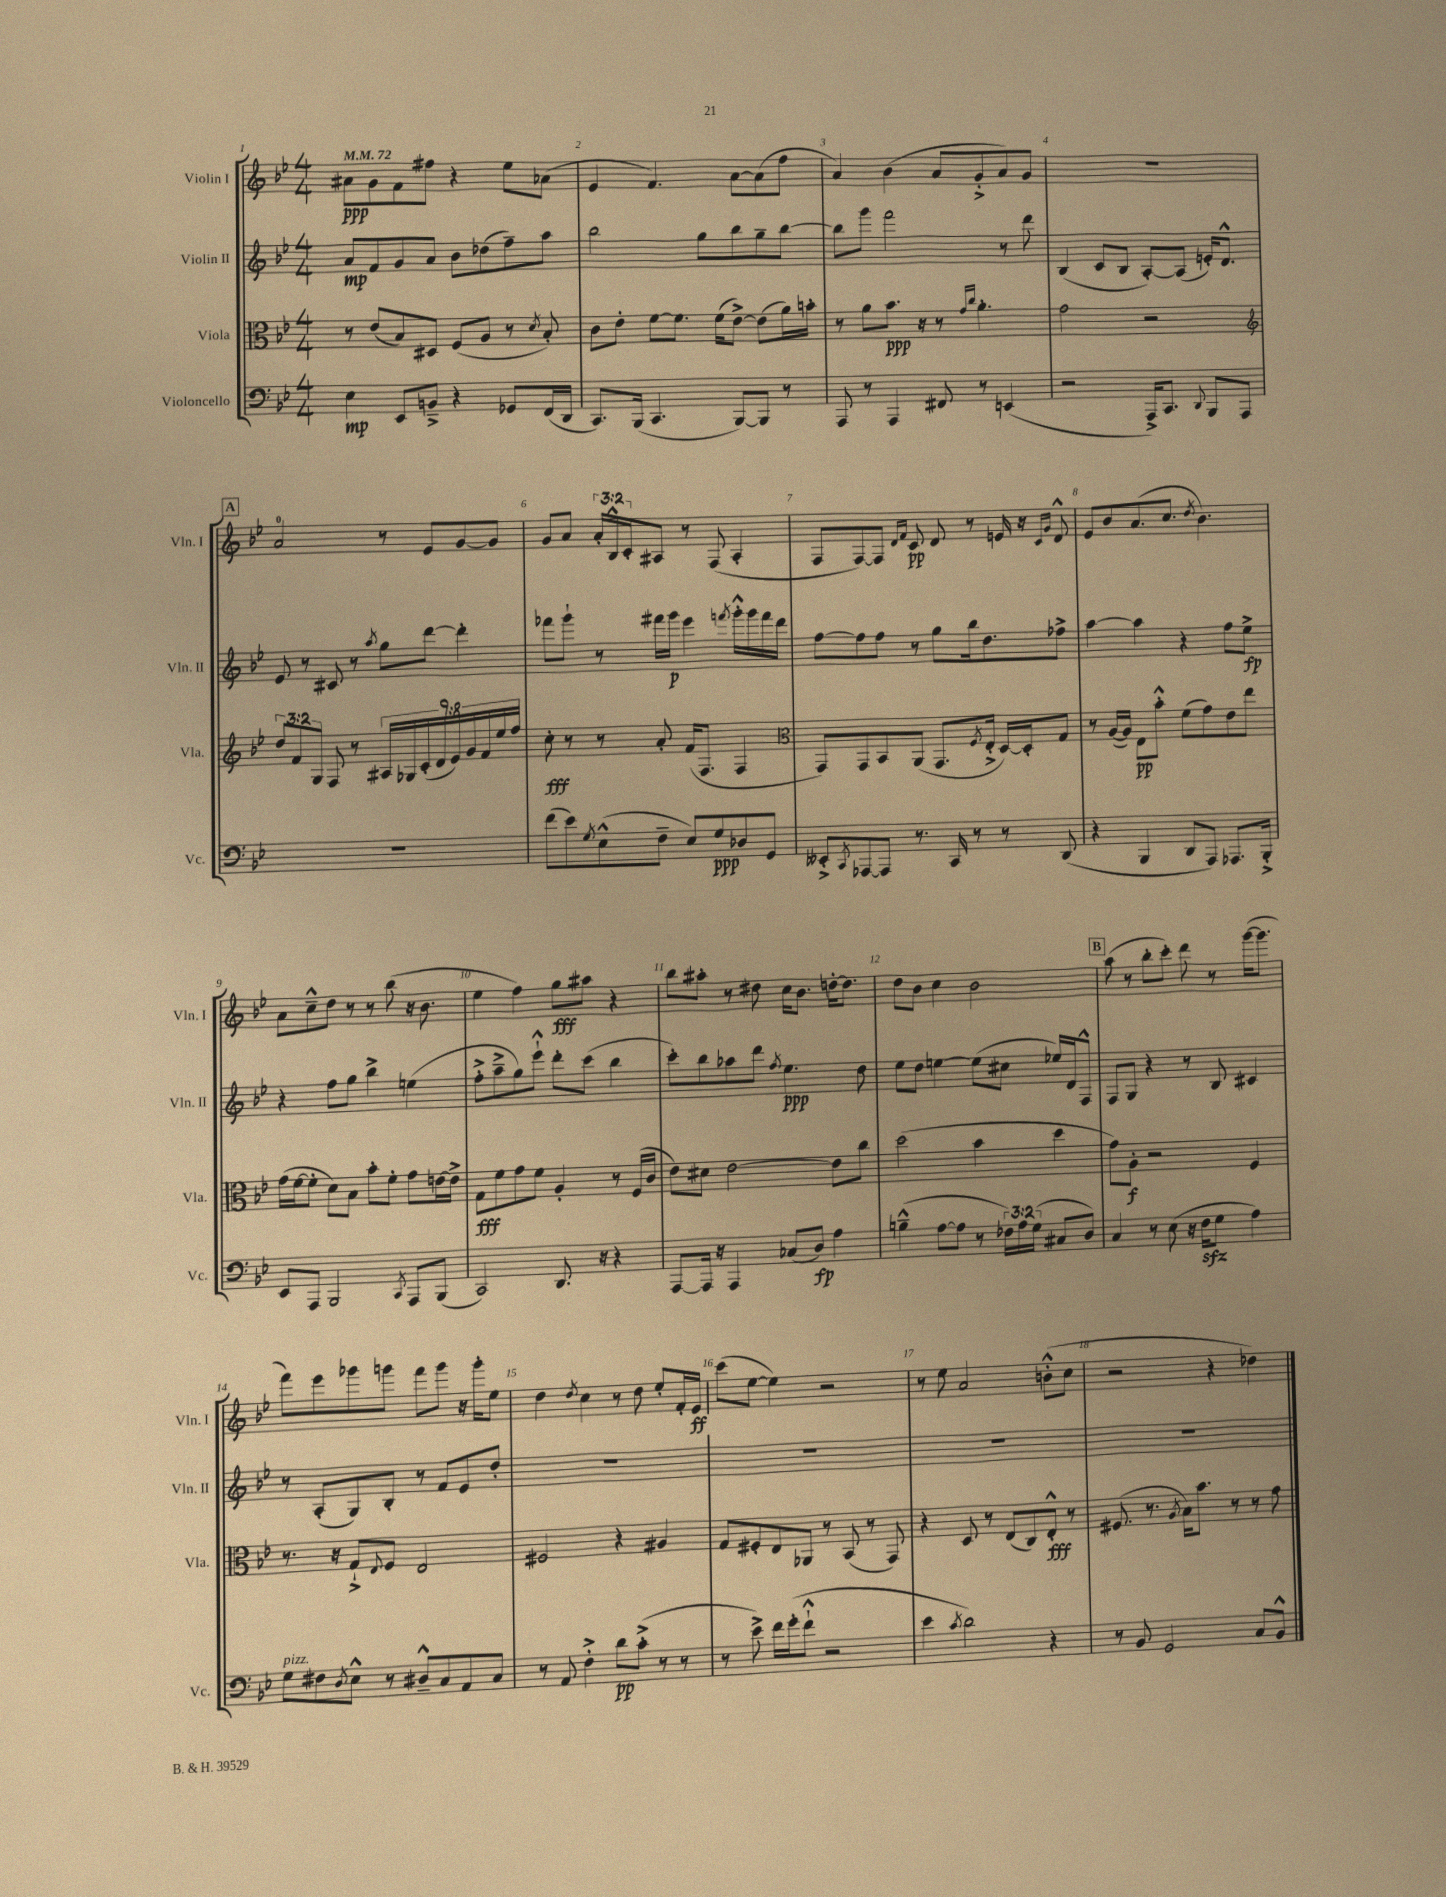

**kern	**dynam	**kern	**dynam	**kern	**dynam	**kern	**dynam
*part4	*part4	*part3	*part3	*part2	*part2	*part1	*part1
*staff4	*staff4	*staff3	*staff3	*staff2	*staff2	*staff1	*staff1
*I"Violoncello	*	*I"Viola	*	*I"Violin II	*	*I"Violin I	*
*I'Vc.	*	*I'Vla.	*	*I'Vln. II	*	*I'Vln. I	*
*clefF4	*	*clefC3	*	*clefG2	*	*clefG2	*
*k[b-e-]	*	*k[b-e-]	*	*k[b-e-]	*	*k[b-e-]	*
*M4/4	*	*M4/4	*	*M4/4	*	*M4/4	*
*MM72	*	*MM72	*	*MM72	*	*MM72	*
=1	=1	=1	=1	=1	=1	=1	=1
4E-\	mp	8r	.	8a/L	mp	8a#X\L	ppp
.	.	(8e-/L	.	8f/	.	8g\	.
8EE-/L	.	8B-/)	.	8g/	.	8f\	.
8BBn~^/J	.	8D#X/J	.	8a/J	.	8ff#X\J	.
4r	.	(8F/L	.	8b-\L	.	4r	.
.	.	8A/J	.	(8dd-X\	.	.	.
8GG-X/L	.	8r	.	8ff~\)	.	8ee-\L	.
.	.	8qd/	.	.	.	.	.
(16FF/L	.	8B-'/)	.	8aa\J	.	(8a-X\J	.
16DD/JJ	.	.	.	.	.	.	.
=2	=2	=2	=2	=2	=2	=2	=2
8.CC/L)	.	8c\L	.	2bb-\	.	4e-/	.
.	.	8e-'\J	.	.	.	.	.
(16BBB-/Jk	.	.	.	.	.	.	.
4.CC/	.	[8f\L	.	.	.	4.f/)	.
.	.	8.f\J]	.	.	.	.	.
.	.	.	.	8gg\L	.	.	.
.	.	(16f\KL	.	.	.	.	.
[8BBB-/L)	.	[8e-^\J)	.	8bb-\	.	[8a\L	.
8BBB-/J]	.	(8e-\L]	.	8gg~\	.	(8a\]	.
8r	.	16a\L)	.	[8bb-\J	.	8ff\J	.
.	.	16bn'\JJ	.	.	.	.	.
=3	=3	=3	=3	=3	=3	=3	=3
8AAA/	.	8r	.	8bb-\L]	.	4a/)	.
8r	.	8a\L	.	8ggg\J	.	.	.
4AAA/	.	8.b-\J	ppp	2fff\	.	(4b-\	.
.	.	16r	.	.	.	.	.
8FF#X/	.	8r	.	.	.	8a/L	.
.	.	16qqg/LL	.	.	.	.	.
.	.	16qqcc/JJ	.	.	.	.	.
8r	.	4.a'\	.	.	.	8g'^/	.
(4EEn/	.	.	.	8r	.	8a/)	.
.	.	.	.	8ddd\	.	8g/J	.
=4	=4	=4	=4	=4	=4	=4	=4
2r	.	2g\	.	(4B-/	.	1r	.
.	.	.	.	8c/L	.	.	.
.	.	.	.	8B-/J	.	.	.
16AAA^/KL)	.	2r	.	[8A'/L)	.	.	.
8.CC/J	.	.	.	.	.	.	.
.	.	.	.	(8A/J]	.	.	.
8qqDD/	.	.	.	.	.	.	.
8BBB-/L	.	.	.	16en'/KL)	.	.	.
.	.	.	.	8.d^^/J	.	.	.
8AAA/J	.	.	.	.	.	.	.
!!LO:LB:g=z
!!LO:REH:place=s1:t=A
=5	=5	=5	=5	=5	=5	=5	=5
*	*	*clefG2	*	*	*	*	*
1r	.	12dd/L	.	8e-/	.	2a/	.
.	.	12f/	.	.	.	.	.
.	.	.	.	8r	.	.	.
.	.	12G/J	.	.	.	.	.
.	.	8F/	.	8c#X/	.	.	.
.	.	8r	.	8r	.	.	.
.	.	.	.	8qaa/	.	.	.
.	.	18A#X/LL	.	8gg\L	.	8r	.
.	.	18G-X/	.	.	.	.	.
.	.	(18c'/	.	.	.	.	.
.	.	.	.	[8ddd\J	.	8e-/L	.
.	.	18d/	.	.	.	.	.
.	.	18e-/)	.	.	.	.	.
.	.	.	.	4ddd'\]	.	[8g/	.
.	.	18g/	.	.	.	.	.
.	.	18f/	.	.	.	.	.
.	.	.	.	.	.	8g/J]	.
.	.	18ee-/	.	.	.	.	.
.	.	18ff/JJ	.	.	.	.	.
=6	=6	=6	=6	=6	=6	=6	=6
(8f\L	.	8cc'\	fff	8fff-X\L	.	8g/L	.
8e-\)	.	8r	.	8ggg`\J	.	8a/J	.
8qG/	.	.	.	.	.	.	.
(8E-^^\	.	8r	.	8r	.	24a'/LL	.
.	.	.	.	.	.	24B-^^/	.
.	.	.	.	.	.	24c'/J	.
8F~\J	.	8a'/	.	16fff#X\LL	.	8A#X/J	.
.	.	.	.	16ggg\JJ	p	.	.
8E-/L)	.	(16f/KL	.	4eee-\	.	8r	.
.	.	8.F/J	.	.	.	.	.
8G/	ppp	.	.	.	.	(8F/	.
.	.	.	.	8qfffn/	.	.	.
8D-X/	.	4F/	.	16ggg'^^\LL	.	4A#'/	.
.	.	.	.	16ggg\	.	.	.
8GG/J	.	.	.	16fff\	.	.	.
.	.	.	.	16ddd\JJ	.	.	.
=7	=7	=7	=7	=7	=7	=7	=7
*	*	*clefC3	*	*	*	*	*
8EE--X'^/L	.	8GG/L)	.	[8ff\L	.	8F/L	.
8qCC/	.	.	.	.	.	.	.
[8AAA-X/	.	8GG/	.	8ff\]	.	[8F/)	.
8AAA-/J]	.	8BB-/	.	8ff\J	.	8F/J]	.
.	.	.	.	.	.	16qqd/LL	.
.	.	.	.	.	.	16qqf/JJ	.
8.r	.	(8AA/J	.	8r	.	8c/	pp
.	.	8.GG/L	.	8gg\L	.	8d/	.
16CC/	.	.	.	.	.	.	.
8r	.	.	.	16bb-\k	.	8r	.
.	.	8qF/	.	.	.	.	.
.	.	16E-'^/Jk	.	8.dd\	.	.	.
8r	.	[16D/LL)	.	.	.	16en/	.
.	.	16D'/J]	.	.	.	16r	.
.	.	.	.	.	.	16qqc/LL	.
.	.	.	.	.	.	16qqg/JJ	.
(8DD/	.	8G/J	.	8ff-X^\J	.	8d^^/	.
=8	=8	=8	=8	=8	=8	=8	=8
4r	.	8r	.	[4aa\	.	8e-/L	.
.	.	([16A/LL	.	.	.	8b-/	.
.	.	16A/JJ])	.	.	.	.	.
4BBB-/	.	8E-\L	pp	4aa\]	.	(8.a/	.
.	.	8b-'^^\J	.	.	.	.	.
.	.	.	.	.	.	8.cc/J	.
8DD/L	.	(8f\L	.	4r	.	.	.
.	.	.	.	.	.	8qdd/	.
8AAA/J)	.	8g\)	.	.	.	4.b-\)	.
8.AAA-X/L	.	8e-\	.	8ff\L	.	.	.
.	.	8ee-\J	.	8ee-^\J	fp	.	.
16BBB-'^/Jk	.	.	.	.	.	.	.
!!LO:LB:g=z
=9	=9	=9	=9	=9	=9	=9	=9
8EE-/L	.	(16g\LL	.	4r	.	8a\L	.
.	.	[16f\J	.	.	.	.	.
8AAA/J	.	8f'\J]	.	.	.	8cc~^^\	.
2BBB-/	.	8d\L)	.	8ff\L	.	8dd\J	.
.	.	8B-\J	.	8gg\J	.	8r	.
.	.	8b-'\L	.	4bb-^\	.	8r	.
.	.	8f'\J	.	.	.	(8bb-\	.
8qCC/	.	.	.	.	.	.	.
8AAA/L	.	8g\L	.	(4een\	.	16r	.
.	.	.	.	.	.	8.b-\	.
(8BBB-/J	.	[16en\L	.	.	.	.	.
.	.	16e^\JJ]	.	.	.	.	.
=10	=10	=10	=10	=10	=10	=10	=10
2CC/)	.	8G\L	fff	8ff'^\L	.	4ee-\	.
.	.	8f\	.	8aa~^\	.	.	.
.	.	8g\	.	8gg\)	.	4ff\)	.
.	.	8f\J	.	8eee-`^^\J	.	.	.
8.DD/	.	4A'/	.	8ddd'\L	.	8gg\L	fff
.	.	.	.	(8ccc\J	.	8aa#X\J	.
16r	.	.	.	.	.	.	.
4r	.	8r	.	4bb-\	.	4r	.
.	.	(16F/LL	.	.	.	.	.
.	.	16c/JJ	.	.	.	.	.
=11	=11	=11	=11	=11	=11	=11	=11
[8AAA/L	.	8e-\L)	.	8ccc'\L)	.	8bb-\L	.
16AAA/Jk]	.	8d#X\J	.	8bb-\	.	8aa#X'\J	.
16r	.	.	.	.	.	.	.
4AAA/	.	[2e-\	.	8aa-X\	.	8r	.
.	.	.	.	8ddd\J	.	8dd#X\	.
.	.	.	.	8qff/	.	.	.
(8C-X/L	.	.	.	4.ee-\	ppp	16cc\KL	.
.	.	.	.	.	.	8.b-\J	.
8D/J)	fp	.	.	.	.	.	.
4A\	.	8e-\L]	.	.	.	[16ddn'\KL	.
.	.	.	.	.	.	8.dd\J]	.
.	.	8cc\J	.	8dd\	.	.	.
=12	=12	=12	=12	=12	=12	=12	=12
(4Bn~^^\	.	(2dd\	.	8ee-\L	.	8dd\L	.
.	.	.	.	8dd\J	.	8b-\J	.
[8A\L	.	.	.	[4een\	.	4cc\	.
8A\J]	.	.	.	.	.	.	.
8r	.	4b-\	.	(8ee\L]	.	2b-\	.
24F-X\LL)	.	.	.	8cc#X\J	.	.	.
24A\	.	.	.	.	.	.	.
(24G\JJ	.	.	.	.	.	.	.
8C#X/L	.	4dd\	.	16ee-X/LL)	.	.	.
.	.	.	.	16d/J	.	.	.
8D/J)	.	.	.	8F^^/J	.	.	.
!!LO:REH:place=s1:t=B
=13	=13	=13	=13	=13	=13	=13	=13
4C/	.	8g\L)	.	8F/L	.	(8aa\	.
.	.	8A'\J	f	8G/J	.	8r	.
8r	.	2r	.	4r	.	8bb-'\L	.
(8E-\	.	.	.	.	.	8ccc'\J)	.
16r	.	.	.	8r	.	8ddd\	.
16Fzz\KL	.	.	.	.	.	.	.
8G\J	.	.	.	8B-/	.	8r	.
4A\)	.	4F/	.	4c#X/	.	([16ggg\KL	.
.	.	.	.	.	.	8.ggg\J]	.
!!LO:LB:g=z
=14	=14	=14	=14	=14	=14	=14	=14
!LO:TX:a:i:t=pizz.	!	!	!	!	!	!	!
8G\L	.	8.r	.	8r	.	8fff\L)	.
8F#X\	.	.	.	(8A'/L	.	8eee-\	.
.	.	16r	.	.	.	.	.
8qD/	.	.	.	.	.	.	.
8E-^^\J	.	8G`^/L	.	8G/)	.	8ggg-X\	.
.	.	8qqE-/	.	.	.	.	.
8r	.	8F/J	.	8B-'/J	.	8gggn\J	.
8D#X~^^/L	.	2E-/	.	8r	.	8fff\L	.
8C/	.	.	.	8f/L	.	8ggg\J	.
8AA/	.	.	.	8e-/	.	16r	.
.	.	.	.	.	.	16ggg'\KL	.
8C/J	.	.	.	8dd'/J	.	8ee-\J	.
=15	=15	=15	=15	=15	=15	=15	=15
8r	.	2F#X/	.	1r	.	4dd\	.
8AA/	.	.	.	.	.	.	.
.	.	.	.	.	.	8qdd/	.
4F'^\	.	.	.	.	.	4cc\	.
8d\L	pp	4r	.	.	.	8r	.
(8c'^\J	.	.	.	.	.	8dd\	.
8r	.	4A#X/	.	.	.	8ee-'/L	.
8r	.	.	.	.	.	16f'/L	.
.	.	.	.	.	.	16e-/JJ	ff
=16	=16	=16	=16	=16	=16	=16	=16
8r	.	8G/L	.	1r	.	(8ccc\L	.
8e-^\)	.	8F#X'/	.	.	.	[8ee-\J	.
16f\LL	.	8E-/	.	.	.	4ee-\])	.
(16g'\J	.	.	.	.	.	.	.
8f`^^\J	.	8AA-X/J	.	.	.	.	.
2r	.	8r	.	.	.	2r	.
.	.	(8BB-/	.	.	.	.	.
.	.	8r	.	.	.	.	.
.	.	8GG/)	.	.	.	.	.
=17	=17	=17	=17	=17	=17	=17	=17
4e-\	.	4r	.	1r	.	8r	.
.	.	.	.	.	.	8ee-\	.
8qc/	.	.	.	.	.	.	.
2d\)	.	8D/	.	.	.	2a/	.
.	.	8r	.	.	.	.	.
.	.	(8E-/L	.	.	.	.	.
.	.	8C/)	.	.	.	.	.
4r	.	8E-'^^/J	fff	.	.	(8bn'^^\L	.
.	.	8r	.	.	.	8cc\J	.
=18	=18	=18	=18	=18	=18	=18	=18
8r	.	(8.F#X/	.	1r	.	2r	.
8BB-/	.	.	.	.	.	.	.
.	.	8.r	.	.	.	.	.
2GG/	.	.	.	.	.	.	.
.	.	8qA/	.	.	.	.	.
.	.	16B-\KL)	.	.	.	.	.
.	.	8.b-\J	.	.	.	.	.
.	.	.	.	.	.	4r	.
.	.	8r	.	.	.	.	.
8C/L	.	8r	.	.	.	4dd-X\)	.
8BB-^^/J	.	8g\	.	.	.	.	.
==	==	==	==	==	==	==	==
*-	*-	*-	*-	*-	*-	*-	*-
